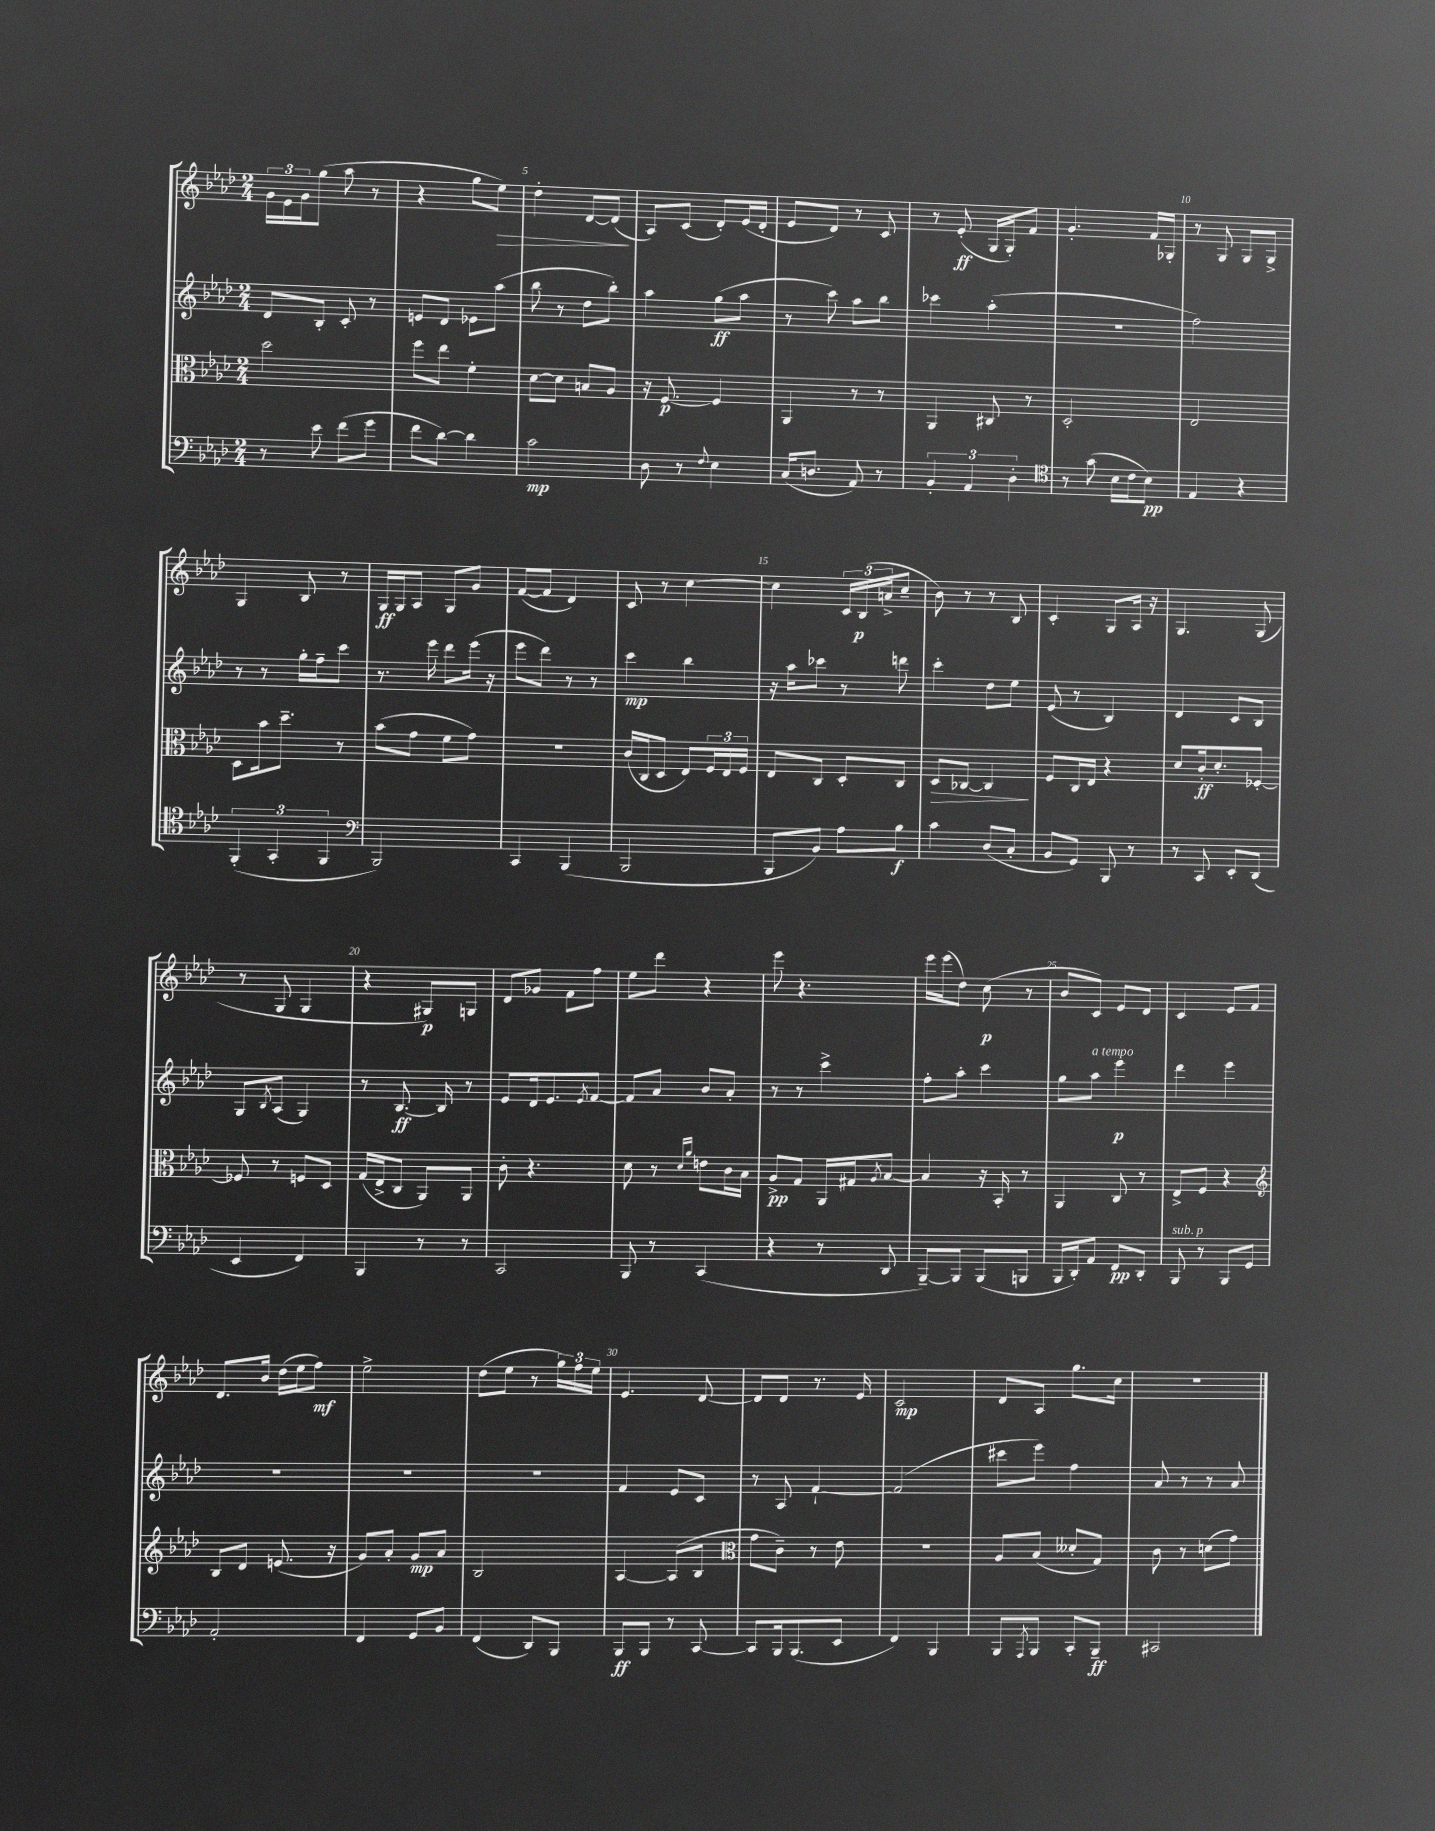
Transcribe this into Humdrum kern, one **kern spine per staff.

**kern	**kern	**kern	**kern
*staff4	*staff3	*staff2	*staff1
*clefF4	*clefC3	*clefG2	*clefG2
*k[b-e-a-d-]	*k[b-e-a-d-]	*k[b-e-a-d-]	*k[b-e-a-d-]
*M2/4	*M2/4	*M2/4	*M2/4
8r	2dd-	8d-	24g
.	.	.	24e-
.	.	.	24g
8e-	.	8B-'	(8gg
(8f	.	8c'	8aa-
8g	.	8r	8r
=	=	=	=
8f	8ff	8e	4r
[8d-)	8ee-	8d-	.
4d-]	4f'	8e-	8gg
.	.	(8aa-	8ee-)
=	=	=	=
2c	[8d-	8bb-	4dd-'
.	8d-]	8r	.
.	8B	8dd-	[8d-
.	8A-	8bb-')	(8d-]
=	=	=	=
8D-	16r	4aa-	8A-)
.	[8.F	.	.
8r	.	.	(8c
8qqF	.	.	.
4E-	4F]	(8gg	8d-')
.	.	8aa-	(16e-
.	.	.	16d-'
=	=	=	=
(16C	4AA-	8r	8e-
8.D	.	.	.
.	.	8ccc)	8d-)
8AA-)	8r	8aa-	8r
8r	8r	8bb-	8c
=	=	=	=
6BB-'	4AA-	4ccc-	8r
.	.	.	(8e-'
6AA-	.	.	.
.	8C#	(4aa-'	16G
.	.	.	16G')
6D-'	.	.	.
.	8r	.	8f
=	=	=	=
*clefC4	*	*	*
8r	2D-'	2r	4.g'
(8g	.	.	.
16B-	.	.	.
16c	.	.	.
8B-)	.	.	16f
.	.	.	16G-'
=	=	=	=
4E-	2E-	2ff)	8r
.	.	.	8G
4r	.	.	8G
.	.	.	8G^
=	=	=	=
(6FF'	8D-	8r	4G
.	16b-	8r	.
6GG'	.	.	.
.	8.dd-~	.	.
.	.	16gg'	8B-
.	.	16ff~	.
6FF	.	.	.
.	8r	8ccc	8r
=	=	=	=
*clefF4	*	*	*
2BBB-)	(8b-	8.r	16G
.	.	.	16G
.	8g	.	8A-
.	.	16eee-	.
.	8f	8ddd-	8G
.	8g)	(16eee-	8g
.	.	16r	.
=	=	=	=
4CC	2r	8eee-	([8f
.	.	8ddd-)	8f]
(4BBB-	.	8r	4d-)
.	.	8r	.
=	=	=	=
2BBB-	(16c	4ccc	8c
.	16C	.	.
.	8D-	.	8r
.	8E-)	4bb-	[4cc
.	24F	.	.
.	24E-	.	.
.	24F	.	.
=	=	=	=
8BBB-	8E-	16r	4cc]
.	.	16aa-	.
8BB-)	8C	8ccc-	.
8A-	8D-'	8r	24c
.	.	.	(24B-
.	.	.	24a^
8B-	8C	8ddd	8cc~
=	=	=	=
4c	8D-	4ccc'	8b-)
.	[8C-	.	8r
(8D-	4C-]	8dd-	8r
8C'	.	8ee-	8B-
=	=	=	=
8BB-	8F	(8e-	4c'
8GG)	16C	8r	.
.	16E-	.	.
8BBB-	4r	4B-)	8G
8r	.	.	16A-
.	.	.	16r
=	=	=	=
8r	8d-	4d-	4.G
8CC	16c'	.	.
.	8.d-'	.	.
8EE-'	.	8c	.
(8DD-	[8F-'	8B-	(8G
=	=	=	=
4EE-	8F-]	8G	8r
.	.	8qB-	.
.	8r	(8A-	8G
4FF)	8F	4G)	4G
.	8D-	.	.
=	=	=	=
4BBB-	(16G	8r	4r
.	16E-^	.	.
.	8C	[8.B-	.
8r	8AA-)	.	8G#)
.	.	16B-]	.
8r	8AA-	8r	8G
=	=	=	=
2CC	8c'	8e-	8d-
.	4.r	16d-	8g-
.	.	8.e-	.
.	.	.	8f
.	.	8qe-	.
.	.	[8f	8ff
=	=	=	=
8BBB-	8d-	8f]	8ee-
8r	8r	8a-	8ddd-
.	16qqd-	.	.
.	16qqa-	.	.
(4CC	8e	8b-	4r
.	16c	8a-'	.
.	16B-	.	.
=	=	=	=
4r	8A-^	8r	8eee-
.	8G	8r	4.r
8r	16AA-	4ccc^	.
.	16G#	.	.
.	8qA-	.	.
8DD-	[8B-	.	.
=	=	=	=
[8BBB-~)	4B-]	8ff'	16eee-
.	.	.	(16eee-
8BBB-]	.	8aa-'	8dd-)
(8BBB-	16r	4ccc	(8cc
.	16BB-'	.	.
8BBB	8r	.	8r
=	=	=	=
16BBB-	4AA-	8gg	8b-
16DD-')	.	.	.
8AA-	.	8aa-	8c)
8FF	8C	4eee-	8e-
8DD-'	8r	.	8d-
=	=	=	=
8BBB-	8E-^	4ddd-	4c
8r	8F	.	.
8BBB-	4r	4eee-	8e-
8GG	.	.	8f
=	=	=	=
*	*clefG2	*	*
2AA-'	8B-	2r	8.d-
.	8d-	.	.
.	.	.	16b-
.	(8.e	.	(16dd-
.	.	.	16ee-
.	.	.	8ff)
.	16r	.	.
=	=	=	=
4FF	8g)	2r	2ee-^
.	8a-'	.	.
8GG	8g	.	.
8BB-	8a-	.	.
=	=	=	=
(4FF	2B-	2r	(8dd-
.	.	.	8ee-
8DD-)	.	.	8r
8BBB-	.	.	24gg)
.	.	.	24ff
.	.	.	24ee-
=	=	=	=
8BBB-	[4A-	4f	4.e-
8BBB-	.	.	.
8r	(8A-]	8e-	.
[8CC	8B-	8c	[8d-
=	=	=	=
*	*clefC3	*	*
8CC]	8g	8r	8d-]
16BBB-	8c~)	8A-	8d-
(8.BBB-	.	.	.
.	8r	[4f`	8.r
8EE-	8e-	.	.
.	.	.	16e-
=	=	=	=
4FF)	2r	(2f]	2c
4BBB-	.	.	.
=	=	=	=
8BBB-	8A-	8ccc#	8d-
8qAAA-	.	.	.
8BBB-	(8B-	8eee-)	8A-
8CC'	8d--'	4ff	8.gg
8BBB-~	8G)	.	.
.	.	.	16cc
=	=	=	=
2CC#	8c	8a-	2r
.	8r	8r	.
.	(8d	8r	.
.	8g)	8a-	.
==	==	==	==
*-	*-	*-	*-
